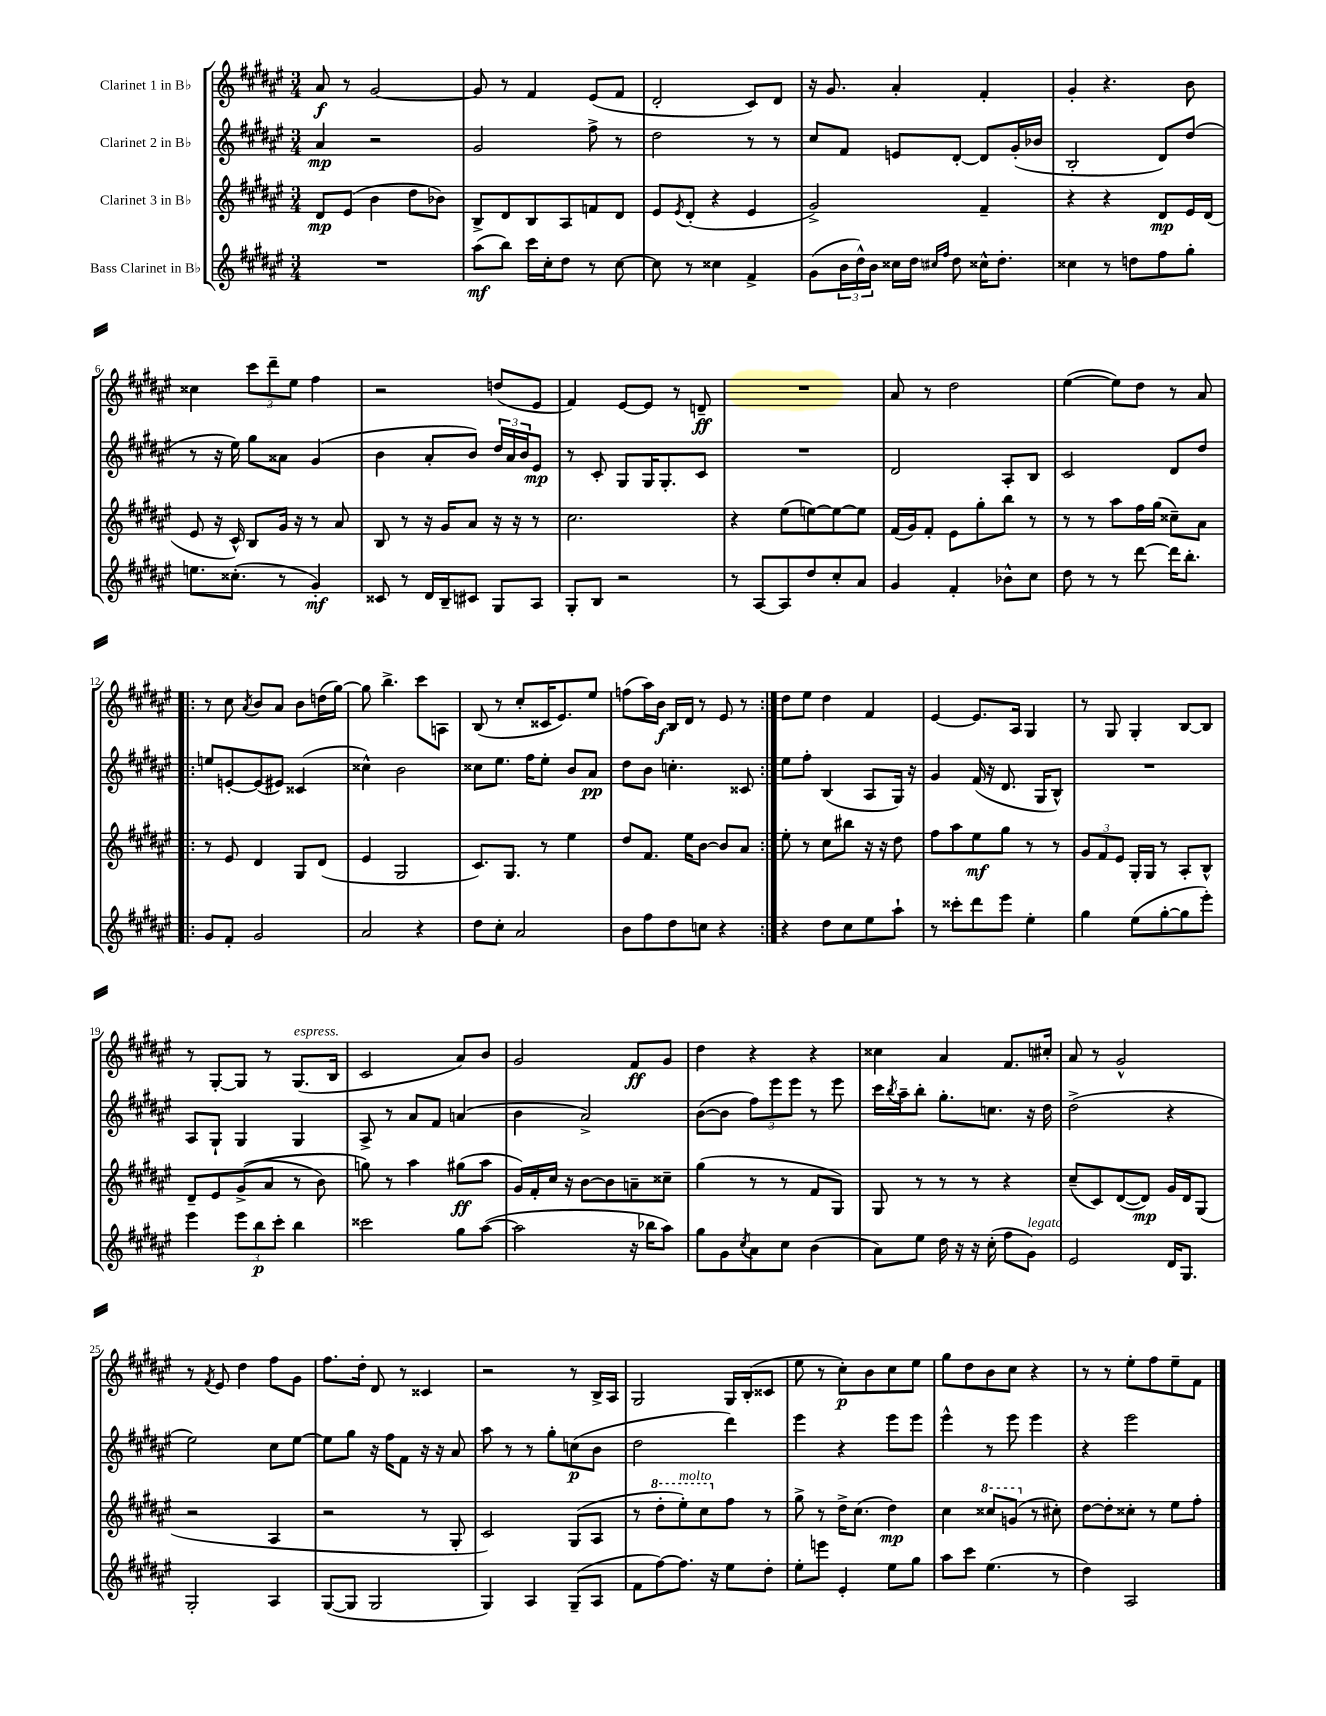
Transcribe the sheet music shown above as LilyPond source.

<<
\new StaffGroup <<
\new Staff = "s0" \with { instrumentName = "Clarinet 1 in Bb" } {
    \clef treble \key fis \major \numericTimeSignature \time 3/4
    ais'8\f r8 gis'2~ |
    gis'8 r8 fis'4 eis'8( fis'8 |
    dis'2-. cis'8) dis'8 |
    r16 gis'8. ais'4-. fis'4-. |
    gis'4-. r4. b'8 |
    cisis''4 \tuplet 3/2 { cis'''8 dis'''8-- eis''8 } fis''4 |
    r2 d''8( eis'8 |
    fis'4) eis'8~ eis'8 r8 d'8--\ff |
    R2. |
    ais'8 r8 dis''2 |
    eis''4~( eis''8) dis''8 r8 ais'8 |
    \repeat volta 2 { r8 cis''8 \acciaccatura { ais'8 } b'8 ais'8 b'8 d''16( gis''16~) |
    gis''8 b''4.-> cis'''8 a8 |
    b8( r8 cis''8-. cisis'16 eis'8.) eis''8 |
    f''8( ais''16) b'16\f b16 dis'16 r8 eis'8 r8 | }
    dis''8 eis''8 dis''4 fis'4 |
    eis'4~ eis'8. ais16 gis4 |
    r8 gis8 gis4-. b8~ b8 |
    r8 gis8~-. gis8 r8 gis8.^\markup { \italic "espress." }( b16 |
    cis'2 ais'8) b'8 |
    gis'2 fis'8\ff gis'8 |
    dis''4 r4 r4 |
    cisis''4 ais'4 fis'8. cis''16-. |
    ais'8 r8 gis'2-^ |
    r8 \acciaccatura { fis'8 } eis'8 dis''4 fis''8 gis'8 |
    fis''8. dis''16-. dis'8 r8 cisis'4 |
    r2 r8 b16-> ais16 |
    gis2 gis16 b16-.( cisis'8 |
    eis''8 r8 cis''8-.\p) b'8 cis''8 eis''8 |
    gis''8 dis''8 b'8 cis''8 r4 |
    r8 r8 eis''8-. fis''8 eis''8-- fis'8 \bar "|." |
}
\new Staff = "s1" \with { instrumentName = "Clarinet 2 in Bb" } {
    \clef treble \key fis \major \numericTimeSignature \time 3/4
    ais'4\mp r2 |
    gis'2 fis''8-> r8 |
    dis''2 r8 r8 |
    cis''8 fis'8 e'8 dis'8~-. dis'8 gis'16-.( bes'16 |
    b2-. dis'8) dis''8( |
    r8 r16 eis''16) gis''8 aisis'8 gis'4( |
    b'4 ais'8-. b'8) \tuplet 3/2 { dis''16 ais'16 b'16 } eis'8\mp |
    r8 cis'8-. gis8 gis16 gis8.-. cis'8 |
    R2. |
    dis'2 ais8-. b8 |
    cis'2 dis'8 dis''8 |
    \repeat volta 2 { e''8 e'8~-. e'8( eis'8) cisis'4( |
    cisis''4-^) b'2 |
    cisis''8 eis''8. fis''16 eis''8-. b'8 ais'8\pp |
    dis''8 b'8 c''4.-. cisis'8 | }
    eis''8 fis''8-. b4( ais8 gis16) r16 |
    gis'4 fis'16( r16 dis'8. gis16 b8-^) |
    R2. |
    ais8 gis8-! gis4 gis4 |
    ais8-> r8 ais'8 fis'8 a'4( |
    b'4 ais'2->) |
    b'8~( b'8 \tuplet 3/2 { fis''8) eis'''8 eis'''8 } r8 eis'''8 |
    cis'''16 \acciaccatura { b''8 } ais''16-- b''8-. gis''8.-. c''8. r16 dis''16 |
    dis''2->( r4 |
    eis''2) cis''8 eis''8~ |
    eis''8 gis''8 r16 fis''16 fis'8 r16 r16 ais'8 |
    ais''8 r8 r8 gis''8-. c''8\p( b'8 |
    dis''2 dis'''4) |
    eis'''4 r4 eis'''8 eis'''8 |
    eis'''4-^ r8 eis'''8 eis'''4 |
    r4 eis'''2 \bar "|." |
}
\new Staff = "s2" \with { instrumentName = "Clarinet 3 in Bb" } {
    \clef treble \key fis \major \numericTimeSignature \time 3/4
    dis'8\mp eis'8( b'4 dis''8 bes'8) |
    b8-> dis'8 b8 ais8 f'8 dis'8 |
    eis'8 \acciaccatura { eis'8 } dis'8-.( r4 eis'4 |
    gis'2->) fis'4-- |
    r4 r4 dis'8\mp eis'16 dis'16( |
    eis'8 r16 cis'16-^) b8 gis'16 r16 r8 ais'8 |
    b8 r8 r16 gis'16 ais'8 r16 r16 r8 |
    cis''2. |
    r4 eis''8( e''8~) e''8~ e''8 |
    fis'16( gis'16) fis'8-. eis'8 gis''8-. b''8 r8 |
    r8 r8 ais''8 fis''16 gis''16( cisis''8--) ais'8 |
    \repeat volta 2 { r8 eis'8 dis'4 gis8 dis'8( |
    eis'4 gis2 |
    cis'8.) gis8. r8 eis''4 |
    dis''8 fis'8. eis''16 b'8~ b'8 ais'8 | }
    eis''8-. r8 cis''8 bis''8 r16 r16 dis''8 |
    fis''8 ais''8 eis''8\mf gis''8 r8 r8 |
    \tuplet 3/2 { gis'8 fis'8 eis'8 } gis16-. gis16 r8 ais8-. b8-^ |
    dis'8-- eis'8 gis'8->(\( ais'8 r8 b'8) |
    g''8\) r8 ais''4 gis''8\ff( ais''8 |
    gis'16) fis'16-. cis''16 r16 b'8~ b'8 a'8-- cisis''8-- |
    gis''4( r8 r8 fis'8 gis8) |
    gis8 r8 r8 r8 r4 |
    cis''8--( cis'8) dis'8~( dis'8\mp) gis'16 dis'16 gis8( |
    r2 ais4 |
    r2 r8 gis8-. |
    cis'2) gis8( ais8 |
    r8 \ottava #1 dis'''8-. eis'''8-.^\markup { \italic "molto" }) cis'''8 \ottava #0 fis''8 r8 |
    gis''8-> r8 dis''16-> cis''8.( dis''4\mp) |
    cis''4 \ottava #1 cisis'''8 g''8( \ottava #0 r8 cis''!8-.) |
    dis''8~ dis''8-. cisis''8-. r8 eis''8 fis''8-. \bar "|." |
}
\new Staff = "s3" \with { instrumentName = "Bass Clarinet in Bb" } {
    \clef treble \key fis \major \numericTimeSignature \time 3/4
    R2. |
    ais''8\mf( b''8) cis'''16 cis''16-. dis''8 r8 cis''8~ |
    cis''8 r8 cisis''4 fis'4-> |
    gis'8( \tuplet 3/2 { b'16 dis''16-^) b'16 } cisis''16 dis''16 \grace { cis''16 fis''16 } dis''8 cisis''16-^ dis''8.-. |
    cisis''4 r8 d''8 fis''8 gis''8-. |
    e''8. cisis''8.-.( r8 gis'4-.\mf) |
    cisis'8 r8 dis'16 b16-- cis'8 gis8 ais8 |
    gis8-. b8 r2 |
    r8 ais8~ ais8 dis''8 cis''8-. ais'8 |
    gis'4 fis'4-. bes'8-^ cis''8 |
    dis''8 r8 r8 dis'''8~ dis'''16 b''8.-. |
    \repeat volta 2 { gis'8 fis'8-. gis'2 |
    ais'2 r4 |
    dis''8 cis''8-. ais'2 |
    b'8 fis''8 dis''8 c''8 r4 | }
    r4 dis''8 cis''8 eis''8 ais''8-! |
    r8 cisis'''8-. dis'''8 eis'''8 eis''4-. |
    gis''4 eis''8( gis''8~-. gis''8 eis'''8-.) |
    eis'''4 \tuplet 3/2 { eis'''8 b''8\p cis'''8-. } b''4 |
    cisis'''2 gis''8 ais''8~( |
    ais''2 r16 bes''16 ais''8) |
    gis''8 gis'8 \acciaccatura { cis''8 } ais'8 cis''8 b'4( |
    ais'8) eis''8 dis''16 r16 r16 cis''16-.( fis''8 gis'8^\markup { \italic "legato" }) |
    eis'2 dis'16 gis8. |
    gis2-. ais4 |
    gis8~( gis8 gis2 |
    gis4) ais4 gis8--( ais8 |
    fis'8 fis''8~) fis''8. r16 eis''8 dis''8-. |
    eis''8-. e'''8 eis'4-. eis''8 gis''8 |
    ais''8 cis'''8 eis''4.( r8 |
    dis''4) ais2 \bar "|." |
}
>>
>>
